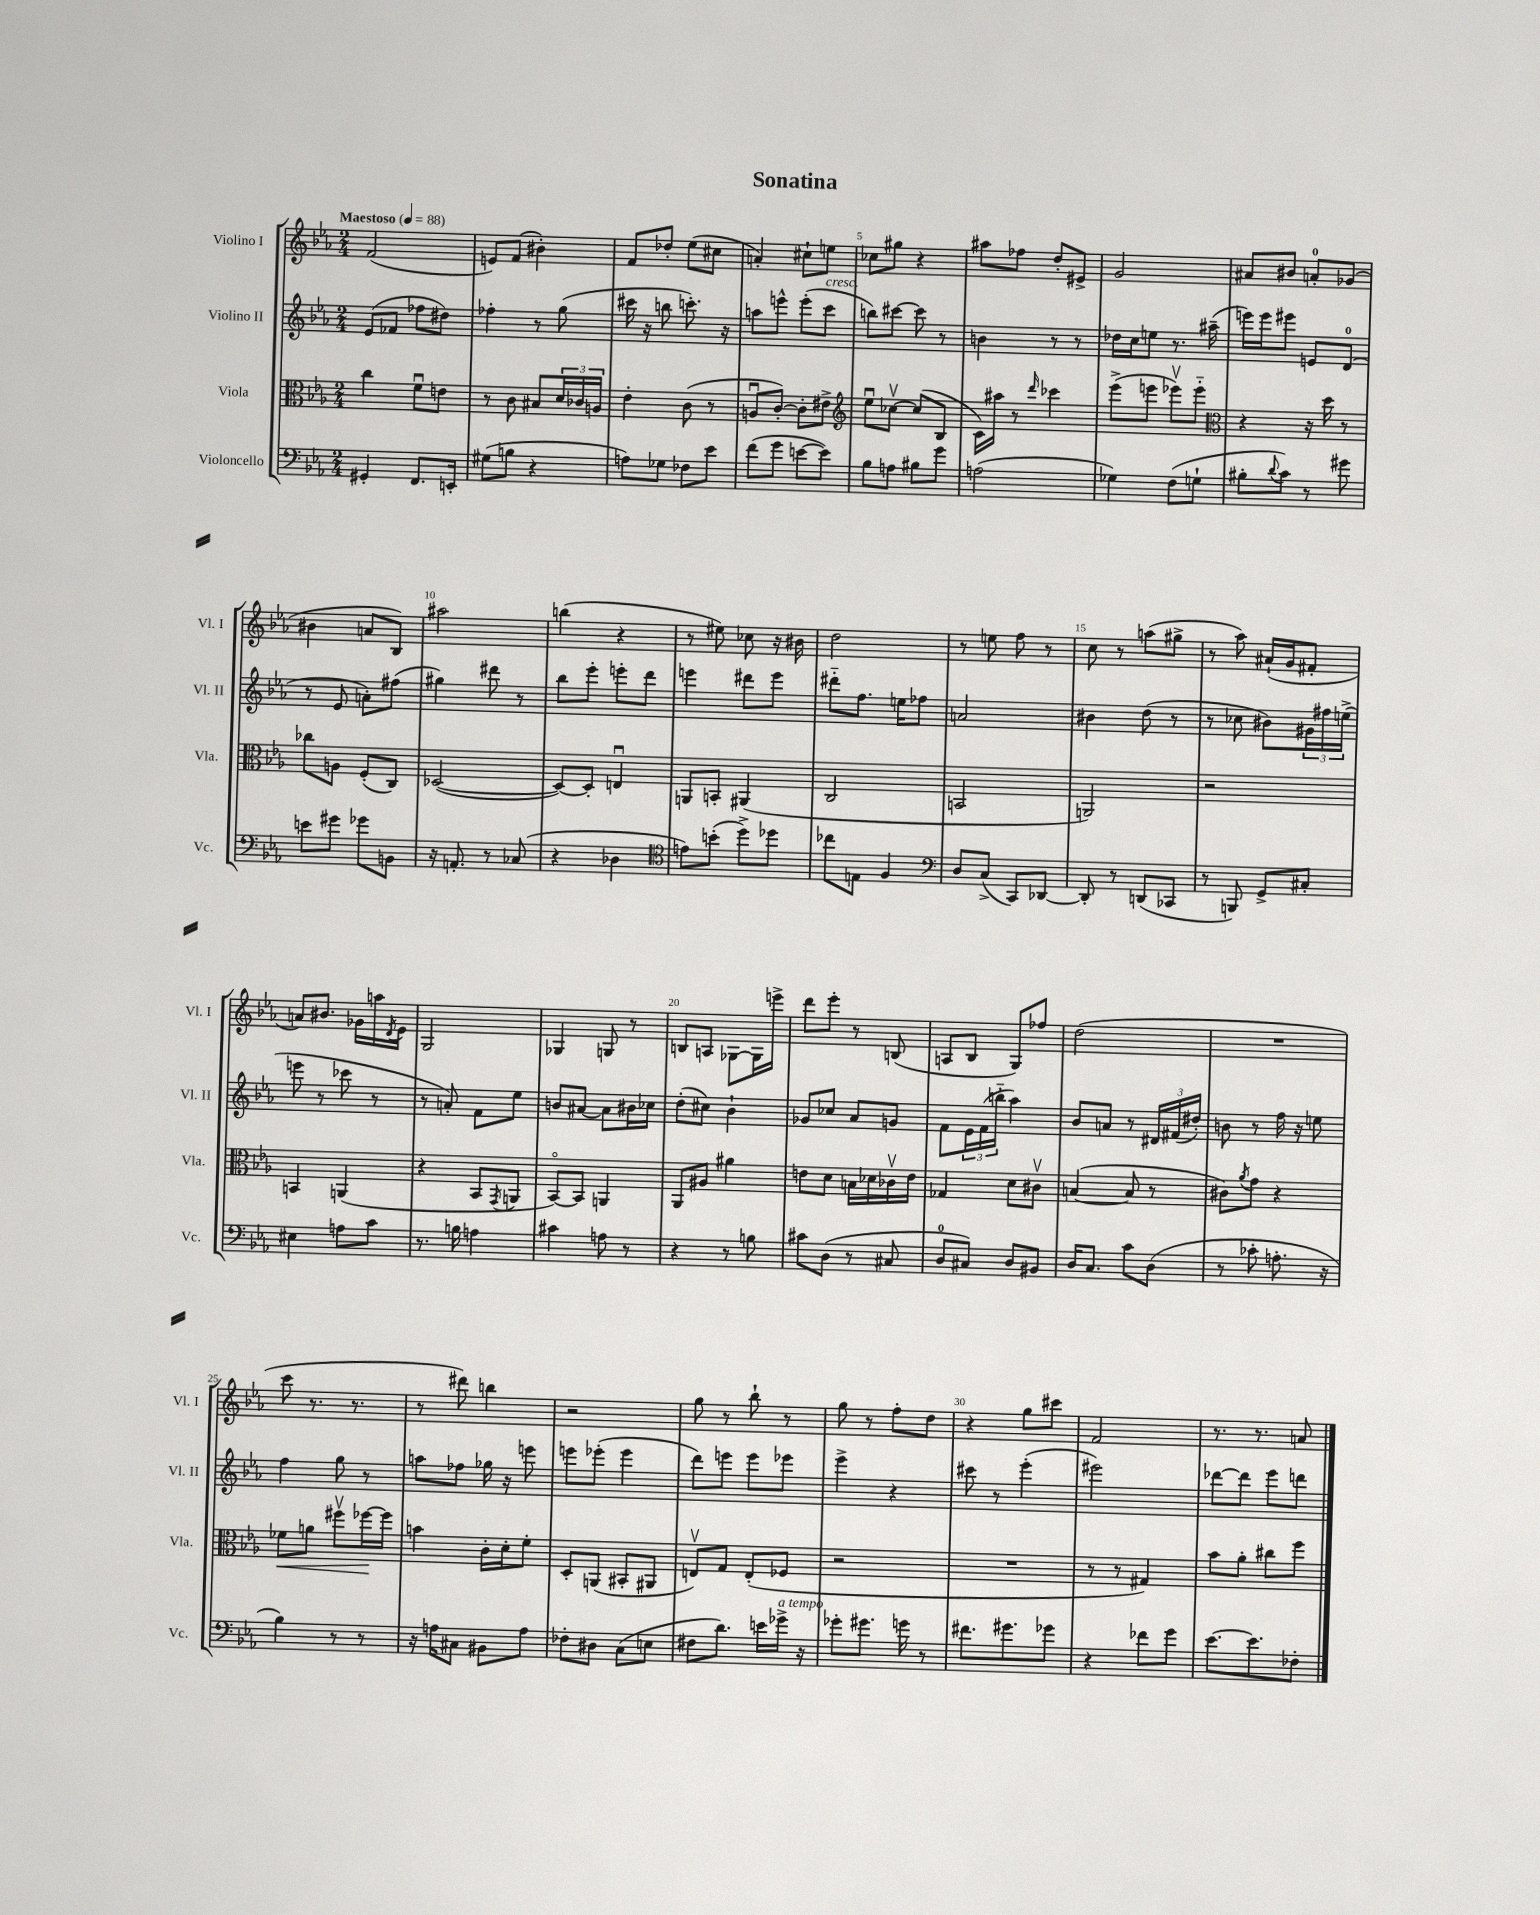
\header { title = "Sonatina" }
<<
\new StaffGroup <<
\new Staff = "s0" \with { instrumentName = "Violino I" shortInstrumentName = "Vl. I" } {
    \clef treble \key ees \major \numericTimeSignature \time 2/4 \tempo "Maestoso" 4 = 88
    f'2( |
    e'8) f'8( bis'4-.) |
    f'8 des''8-. ees''8( cis''8 |
    a'4-.) cis''8-! e''8 |
    ces''8 gis''8 r4 |
    ais''8 fes''8 d''8-. eis'8-> |
    g'2 |
    ais'8 bis'8 a'8-0-. ges'8( |
    bis'4 a'8 bes8) |
    ais''2 |
    b''4( r4 |
    r8 eis''8) ces''8 r16 bis'16 |
    d''2 |
    r8 e''8 f''8 r8 |
    c''8 r8 a''8( gis''8-> |
    r8 aes''8) ais'16-!( g'16 fis'8-. |
    a'8) bis'8. ges'16 a''16 \acciaccatura { d'8 } ees'16 |
    g2 |
    ges4 g8 r8 |
    b8 a8 ges8~ ges16 e'''16-> |
    d'''8 ees'''8-. r8 b8( |
    a8 bes8 g8) fes''8 |
    d''2( |
    R2 |
    c'''8 r8. r8. |
    r8 dis'''8) b''4 |
    r2 |
    g''8 r8 bes''8-! r8 |
    g''8 r8 f''8-. d''8 |
    r4 g''8 cis'''8 |
    f'2 |
    r8. r8. a'8 \bar "|." |
}
\new Staff = "s1" \with { instrumentName = "Violino II" shortInstrumentName = "Vl. II" } {
    \clef treble \key ees \major \numericTimeSignature \time 2/4
    ees'8( fes'8 fes''8 dis''8) |
    fes''4-. r8 g''8( |
    cis'''16 r16 b''8 c'''8.-.) r16 |
    a''8 e'''8-^ e'''8-.( c'''8^\markup { \italic "cresc." } |
    b''8) cis'''8~ cis'''8 r8 |
    b'4 r8 r8 |
    des''16 c''16 e''8 r8. ais''16--( |
    e'''16) e'''16 eis'''8 e'8 d'8-0( |
    r8 ees'8 a'8-.) fis''8( |
    gis''4) dis'''8 r8 |
    bes''8 ees'''8-. e'''8-. d'''8 |
    e'''4 dis'''8 e'''8 |
    dis'''8-_ f''8. e''16 fes''8 |
    a'2 |
    bis'4 d''8( r8 |
    r8 ces''8 bis'8) \tuplet 3/2 { gis'16 fis''16 e''16->( } |
    e'''8 r8 ces'''8 r8 |
    r8 a'8-.) f'8 ees''8 |
    b'8 ais'8~ ais'8 bis'16 ces''16 |
    d''8-.( cis''8) bes'4-! |
    ges'8 ces''8 aes'8 g'8 |
    f'8 \tuplet 3/2 { ees'16 f'16( b''16-_ } aes''4) |
    bes'8 a'8 r8 \tuplet 3/2 { dis'16 fis'16( dis''16-.) } |
    b'8 r8 f''16 r16 e''8 |
    f''4 g''8 r8 |
    a''8 fes''8 ges''16 r16 e'''8 |
    e'''8 ees'''8-.( ees'''4 |
    d'''8) e'''8 e'''8 ees'''8 |
    ees'''4-> r4 |
    cis'''8 r8 ees'''4-.( |
    eis'''2) |
    des'''8~ des'''8 ees'''8 d'''8 \bar "|." |
}
\new Staff = "s2" \with { instrumentName = "Viola" shortInstrumentName = "Vla." } {
    \clef alto \key ees \major \numericTimeSignature \time 2/4
    c''4 f'8\downbow e'8 |
    r8 c'8 bis8 \tuplet 3/2 { d'16 ces'16 a16 } |
    ees'4-. c'8( r8 |
    a8\downbow c'8~-.) c'8-. eis'8-> |
    \clef treble ees''8\downbow ces''8~\upbow ces''8( bes8 |
    c'16) ais''16 r8 \grace { d'''16 } ces'''4 |
    ees'''8->( e'''8 ees'''8\upbow) ees'''8-_ |
    \clef alto r4 r16 d''16 r8 |
    ces''8 a8 f8-.( c8) |
    des2~( |
    des8~) des8-. e4\downbow |
    a,8 b,8-. ais,4( |
    c2 |
    b,2 |
    a,2) |
    r2 |
    b,4 a,4( |
    r4 bes,8 \acciaccatura { g,8 } a,8 |
    bes,8~\flageolet) bes,8 a,4 |
    aes,8 ais8 ais'4 |
    e'8 d'8 b16 des'16 ces'16\upbow e'16 |
    ges4 d'8 cis'8\upbow |
    b4~( b8 r8 |
    cis'8) \acciaccatura { aes'8 } g'8 r4 |
    fes'8\< a'8 fis''8\upbow fes''16~\! fes''16 |
    b'4 c'16-. d'16-. f'8-. |
    d8-. a,8( bis,8-. ais,8 |
    e8\upbow) g8 e8-.( fes8 |
    r2 |
    R2 |
    r8 r8 gis4) |
    bes'8 aes'8-. cis''8 f''8 \bar "|." |
}
\new Staff = "s3" \with { instrumentName = "Violoncello" shortInstrumentName = "Vc." } {
    \clef bass \key ees \major \numericTimeSignature \time 2/4
    gis,4-. f,8. e,16-. |
    gis8( b8 r4 |
    a8) ges8 fes8 ees'8 |
    f'8( g'8 e'8~ e'8) |
    bes8 a8 bis8 g'8 |
    a2( |
    ges4) f8( g8-! |
    bis8-. \appoggiatura { d'8 } c'8) r8 gis'8 |
    e'8 gis'8 ges'8 b,8 |
    r16 a,8.-. r8 ces8( |
    r4 des4 |
    \clef tenor e'8) b'8-.( d''8->) des''8 |
    ces''8 e8 f4 |
    \clef bass d8 c8->( c,8) des,8~ |
    des,8-. r8 d,8( ces,8 |
    r8 b,,8) g,8-> cis8-. |
    eis4 a8 c'8 |
    r8. b16 a4 |
    cis'4 a8 r8 |
    r4 r8 b8 |
    cis'8 d8( r8 cis8 |
    d8-0 cis8) d8 bis,8 |
    d16 c8. c'8 d8( |
    r8 ces'8-. a8.-. r16 |
    bes4) r8 r8 |
    r16 a16 cis8 bis,8 a8 |
    fes8-. dis8 c8( e8 |
    fis8 d'8.) e'16 ges'16->^\markup { \italic "a tempo" } r16 |
    ges'8-. gis'8. g'16 r8 |
    fis'8. gis'8. ges'8 |
    r4 fes'8 g'8 |
    ees'8.~ ees'8. fes8-. \bar "|." |
}
>>
>>
\layout { \context { \Score \override BarNumber.break-visibility = ##(#f #t #t) barNumberVisibility = #(every-nth-bar-number-visible 5) } }
